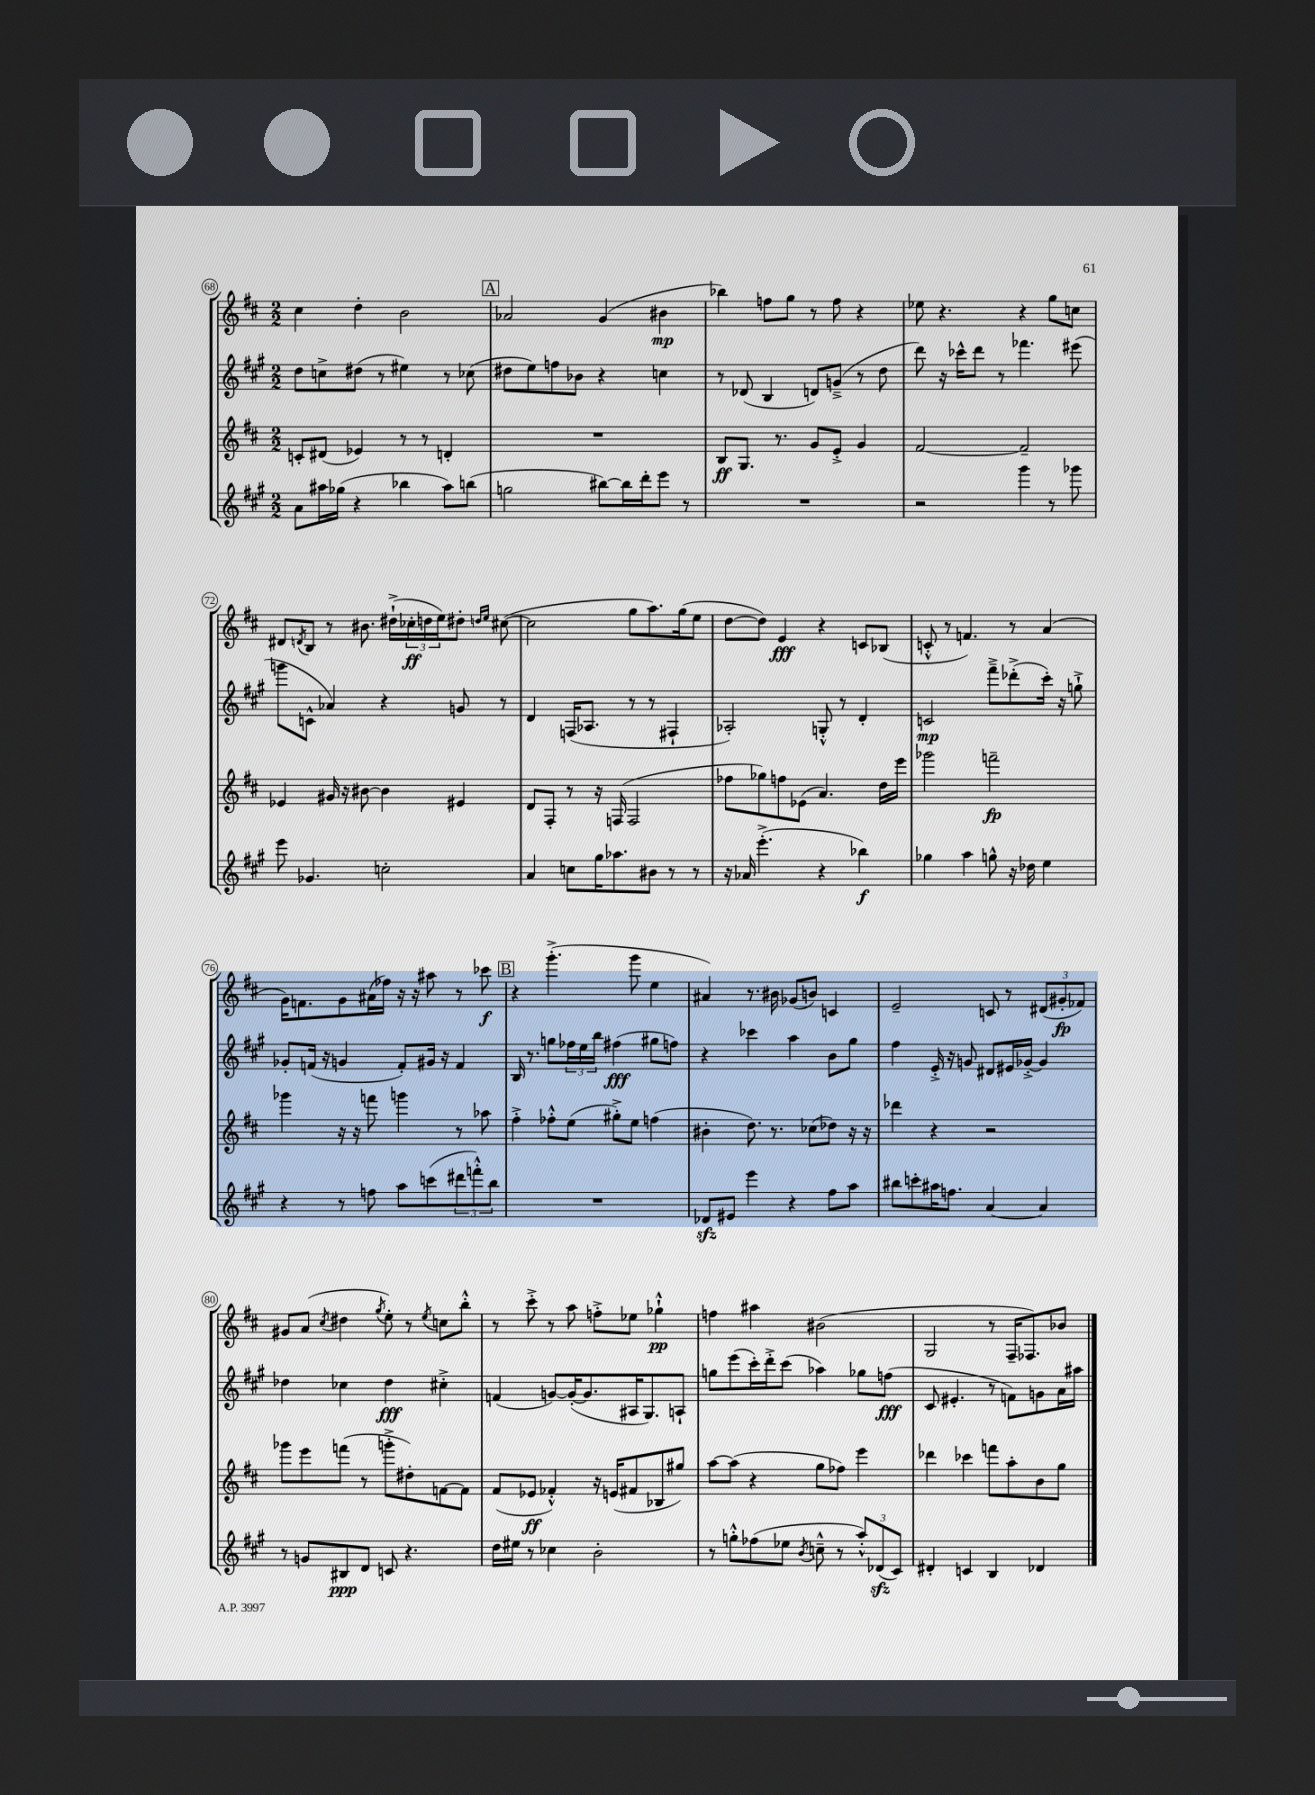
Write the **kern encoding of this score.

**kern	**kern	**kern	**kern
*staff4	*staff3	*staff2	*staff1
*clefG2	*clefG2	*clefG2	*clefG2
*k[f#c#g#]	*k[f#c#]	*k[f#c#g#]	*k[f#c#]
*M2/2	*M2/2	*M2/2	*M2/2
8a	8c'	8dd	4cc#
16aa#	(8d#	8cc^	.
(16gg-	.	.	.
4r	4e-)	(8dd#	4dd'
.	.	8r	.
4bb-	8r	4ee#)	2b
.	8r	.	.
8aa#)	4d'	8r	.
(8bb	.	(8cc-	.
=	=	=	=
2gg	1r	8dd#	2a-
.	.	8ee)	.
.	.	8ff	.
.	.	8b-	.
[8bb#)	.	4r	(4g
16bb#]	.	.	.
16ddd'	.	.	.
8eee	.	4cc	4b#
8r	.	.	.
=	=	=	=
1r	8B	8r	4bb-)
.	8.G	(8d-	.
.	.	4B	8ff
.	8.r	.	.
.	.	.	8gg
.	8g	8d)	8r
.	8e'^	(8g~^	8ff
.	4g	8r	4r
.	.	8dd	.
=	=	=	=
2r	[2f#	8ddd)	8ee-
.	.	16r	4.r
.	.	16ccc-^^	.
.	.	8ddd	.
.	.	8r	.
4ggg#	2f#~]	4.fff-	4r
8r	.	.	8gg
8ggg-	.	(8eee#	8cc
=	=	=	=
8eee	4e-	8ggg	8d#
.	.	.	8qd
4.g-	.	8c^^	8B
.	16g#	4a-)	8r
.	16r	.	.
.	[8b#	.	8.b#
2cc'	4b#]	4r	.
.	.	.	(16dd#`^
.	.	.	24cc-'
.	.	.	24dd
.	.	.	24ee)
.	4e#	8g	8dd#'
.	.	.	16qqdd
.	.	.	16qqee
.	.	8r	([8cc#
=	=	=	=
4a	8d	4d	2cc#]
.	8F#'	.	.
8cc	8r	(16F	.
.	.	8.A-	.
16gg#	16r	.	.
8.aa-	(16F	.	.
.	2F	8r	8gg
8b#	.	8r	8.aa)
8r	.	4F#`	.
.	.	.	(16gg
8r	.	.	8ee
=	=	=	=
16r	8ff-	2A-')	[8dd
16a-	.	.	.
(4.eee'^	8gg-)	.	8dd])
.	8ff	.	4e
.	(8e-	.	.
4r	4.a)	8G'^^	4r
.	.	8r	.
4bb-)	.	4d'	8c
.	16dd	.	(8B-
.	16eee	.	.
=	=	=	=
4gg-	2ggg-	2c	8c'^^
.	.	.	8r
4aa	.	.	4.f)
8gg^^	2fff~	8fff#~^	.
16r	.	(8ddd-'^	8r
16dd-	.	.	.
4ee	.	16ccc#')	(4a
.	.	16r	.
.	.	8gg`^	.
=	=	=	=
4r	4ggg-	8g-'	16g)
.	.	.	8.f
.	.	(16f	.
.	.	16r	.
8r	16r	4g	8g
.	16r	.	.
8ff	8fff	.	(16a#
.	.	.	16ff-)
8aa	4ggg	8f')	16r
.	.	.	16r
(8ccc	.	16g#	8aa#
.	.	16r	.
12ddd#	8r	4f	8r
12fff'^^)	.	.	.
.	8aa-	.	8ccc-
12bb	.	.	.
=	=	=	=
1r	4ff#'^	16B	4r
.	.	8.r	.
.	8ff-'^^	8gg	(4.ggg'^
.	(8ee	24ff-	.
.	.	24ee	.
.	.	24bb	.
.	8gg#'^)	(4ff#	.
.	8ee	.	8ggg
.	(4ff	8gg#	4ee
.	.	8ff)	.
=	=	=	=
8d-	4b#'	4r	4a#)
8e#	.	.	.
4eee	8.dd)	4ccc-	8.r
.	8.r	.	16b#
4r	.	4aa	(8g-
.	(8cc-	.	8b)
8ff#	8dd-)	8b	4c
8aa	16r	8gg#	.
.	16r	.	.
=	=	=	=
8bb#	4ddd-	4ff#	2e~
8ccc'	.	.	.
16aa#	4r	16e'^	.
8.ff	.	16r	.
.	.	8g	.
[4a	2r	8d#	8c
.	.	16e#	8r
.	.	[16g-'^	.
4a]	.	4g-]	(12d#
.	.	.	12g#'
.	.	.	12f-)
=	=	=	=
8r	8ggg-	4dd-	8g#
8g	8eee	.	(8a
.	.	.	8qcc#
8B#	(8fff	4cc-	4dd#
8d	8r	.	.
.	.	.	8qgg
8c	8ggg'^	4dd-	8ee')
4.r	8dd#')	.	8r
.	.	.	8qee
.	[8f	4cc#'^	8cc
.	8f]	.	8bb'^^
=	=	=	=
16dd	(8f#	(4f	8r
16ee#	.	.	.
8r	8e-	.	8ccc#'^
4cc-	4f-'^^)	[8g)	8r
.	.	(16g'_	8aa
.	.	8.g]	.
2b'	16r	.	8ff'^
.	(16e	.	.
.	8f#	16A#	8ee-
.	.	8.G#)	.
.	8B-	.	4gg-`^^
.	8gg#)	8A`	.
=	=	=	=
8r	[8aa	8gg	4ff
8gg'^^	(8aa]	(8eee	.
(8ff-	4r	16ccc#')	4aa#
.	.	16ddd'^	.
8ee-	.	(8ccc#	.
8qb	.	.	.
8cc~^^	8gg	4aa-)	(2b#
8r	8ff-)	.	.
12aa'^^)	4eee	8gg-	.
(12d-	.	.	.
.	.	(8ff	.
12c#)	.	.	.
=	=	=	=
4d#'	4ddd-	8c#	2G
.	.	4.e#'	.
4c	4ccc-	.	.
4B	8fff	8r	8r
.	8aa'	8f)	16F#~
.	.	.	8.F-)
4d-	8b	8g	.
.	8gg	16a	8b-
.	.	16aa#	.
==	==	==	==
*-	*-	*-	*-
